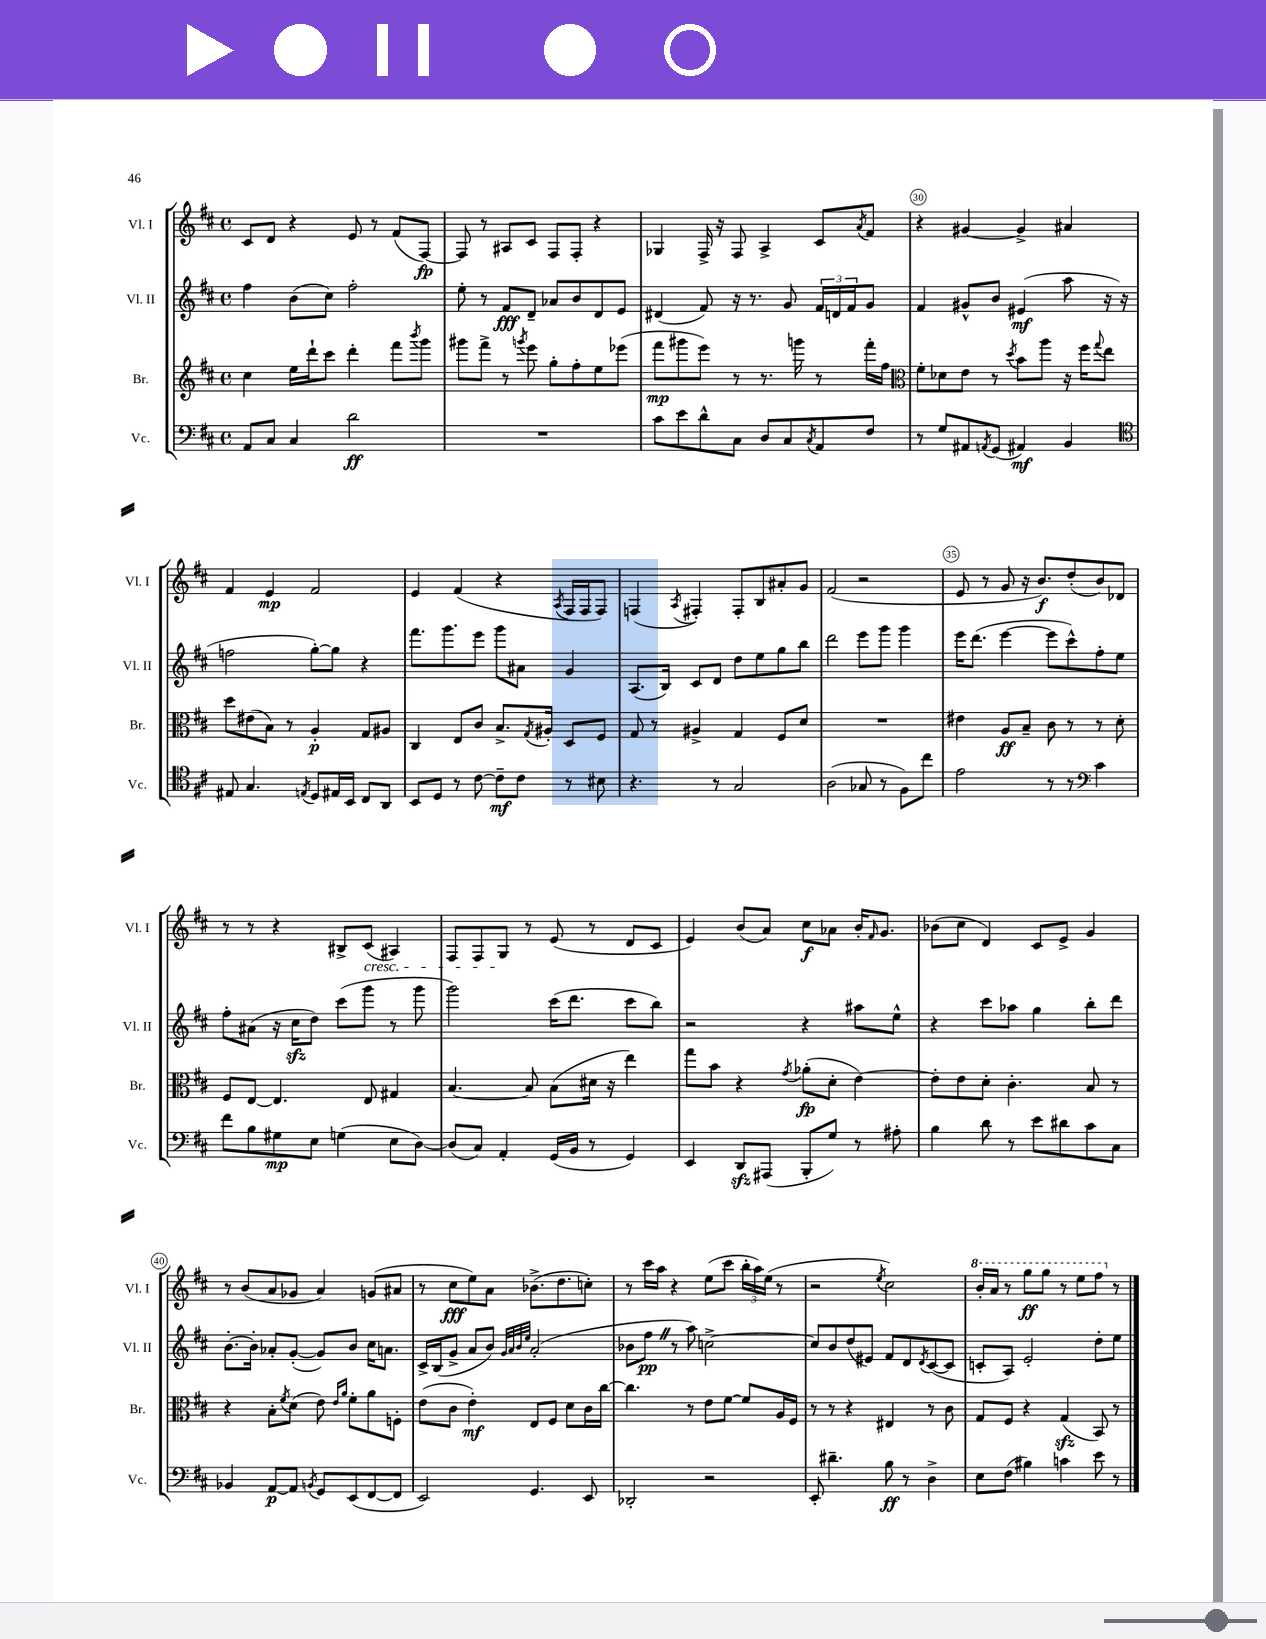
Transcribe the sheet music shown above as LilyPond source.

<<
\new StaffGroup <<
\new Staff = "s0" \with { instrumentName = "Vl. I" shortInstrumentName = "Vl. I" } {
    \clef treble \key d \major \defaultTimeSignature \time 4/4
    cis'8 d'8 r4 e'8 r8 fis'8( fis8~\fp) |
    fis8 r8 ais8 cis'8 fis8 fis8-. r4 |
    ges4 fis16-> r16 fis8 a4-> cis'8 \acciaccatura { a'8 } fis'8 |
    r4 gis'4~ gis'4-> ais'4 |
    fis'4 e'4\mp fis'2 |
    e'4 fis'4( r4 \acciaccatura { a8 } fis16 fis16 fis8) |
    f4( \acciaccatura { a8 } fis4-.) fis8-. b8 ais'8-. g'8 |
    fis'2( r2 |
    e'8 r8 g'8 r16 b'8.\f) d''8-.( b'8) des'8 |
    r8 r8 r4 bis8-> cis'8\cresc( ais4) |
    fis8 fis8 g8\! r8 e'8( r8 d'8 cis'8 |
    e'4) b'8( a'8) cis''8\f aes'8 b'16-. \grace { fis'16 } g'8. |
    bes'8( cis''8 d'4) cis'8 e'8-> g'4 |
    r8 b'8( a'8 ges'8 a'4) g'8( ais'8 |
    r8 cis''8\fff e''8) a'8 bes'8.->( d''8. c''8-.) |
    r8 cis'''16 a''16 r4 e''8( cis'''8 \tuplet 3/2 { b''16-. a''16) e''16( } r8 |
    r2 \acciaccatura { e''8 } cis''2) |
    \ottava #1 b''16-. a''16 r8 g'''8\ff g'''8 r8 e'''8 fis'''8 \ottava #0 r8 \bar "|." |
}
\new Staff = "s1" \with { instrumentName = "Vl. II" shortInstrumentName = "Vl. II" } {
    \clef treble \key d \major \defaultTimeSignature \time 4/4
    fis''4 b'8( cis''8) fis''2-. |
    e''8-. r8 fis'8\fff d'8-- aes'8 b'8 d'8 e'8 |
    dis'4( fis'8) r16 r8. g'8 \tuplet 3/2 { fis'16 d'16 fis'16 } g'8 |
    fis'4 gis'8-^ b'8 eis'4\mf( a''8 r16 r16 |
    f''2 g''8~-.) g''8 r4 |
    fis'''8. g'''8. e'''8 g'''8 ais'8 g'4 |
    a8.( b16) cis'8 d'8 d''8 e''8 g''8 b''8 |
    d'''2 e'''8 g'''8 g'''4 |
    e'''16 d'''8.( e'''4~ e'''8 cis'''8-^) fis''8-. e''8 |
    fis''8-. ais'8( r16 cis''16\sfz d''8) cis'''8( g'''8 r8 g'''8 |
    g'''2) cis'''16( d'''8. cis'''8 b''8) |
    r2 r4 ais''8 e''8-^ |
    r4 cis'''8 aes''8 g''4 b''8-. d'''8 |
    b'8.~-. b'16-. aes'8-. g'8~-.( g'8) b'8 cis''16 a'8. |
    cis'16-> b16( g'8-> a'8 b'8) \grace { g'32 a'32 b'32 e''32 } a'2-.( |
    bes'8 fis''8\pp \once \override BreathingSign.text = \markup { \musicglyph "scripts.caesura.straight" } \breathe r8 a''8) c''2~-> |
    c''8 b'8 d''8( eis'8) fis'8 d'8 \acciaccatura { d'8 } cis'8~( cis'8 |
    c'8-. a8) e'2-. d''8-. e''8 \bar "|." |
}
\new Staff = "s2" \with { instrumentName = "Br." shortInstrumentName = "Br." } {
    \clef treble \key d \major \defaultTimeSignature \time 4/4
    cis''4 e''16 d'''16-! cis'''8 d'''4-. fis'''8 \acciaccatura { b'''8 } g'''8 |
    gis'''8 fis'''8-> r8 \acciaccatura { g'''8 } e'''8 g''8-. fis''8-. e''8 ees'''8( |
    fis'''8\mp gis'''8 e'''8) r8 r8. g'''16 r8 fis'''16-. fis''16 |
    \clef alto fis'8-. des'8 e'8 r8 \acciaccatura { d''8 } b'8 a''8 r16 fis''16 \appoggiatura { g''8 } e''8 |
    d''8 eis'8( b8) r8 a4-.\p g8 ais8 |
    cis4 e8 cis'8 b8.-> \acciaccatura { g8 } ais16-. d8 fis8 |
    g8 r8 ais4-> g4 fis8 d'8 |
    R1 |
    eis'4 a8\ff b8-- cis'8 r8 r8 d'8-. |
    fis8 e8~ e4. e8 gis4 |
    b4.~ b8 b8( dis'16 r16 e''4) |
    g''8 b'8 r4 \acciaccatura { g'8 } aes'8-.\fp( d'8-. e'4~) |
    e'8-. e'8 d'8-. cis'4.-. b8 r8 |
    r4 b8-. \acciaccatura { fis'8 } d'8( e'8) \grace { e'16 a'16 } fis'8-. a'8 f8-. |
    e'8( cis'8 e'4-.\mf) e8 fis8 d'8 cis'16 cis''16~ |
    cis''4. r8 e'8 fis'8~ fis'8 a16 fis16 |
    r8 r8 r4 eis4 r8 cis'8 |
    g8 fis8 r4 g4\sfz( b,8) r8 \bar "|." |
}
\new Staff = "s3" \with { instrumentName = "Vc." shortInstrumentName = "Vc." } {
    \clef bass \key d \major \defaultTimeSignature \time 4/4
    a,8 cis8 cis4 d'2\ff |
    R1 |
    cis'8 e'8 d'8-^ cis8 d8 cis8 \acciaccatura { cis8 } a,8 fis8 |
    r8 g8 ais,8 \acciaccatura { a,8 } g,8( ais,4\mf) b,4 |
    \clef tenor eis8 g4. \acciaccatura { e8 } d8 eis16 b,16 cis8 a,8 |
    b,8 d8 r8 cis'8~ cis'8--\mf cis'8 r8 bis8 |
    r4. r8 g2 |
    a2( ges8 r8 fis8) cis''8 |
    e'2 r8 r8 \clef bass cis'4 |
    fis'8 b8 gis8\mp e8 g4( e8 d8~) |
    d8( cis8) a,4-. g,16( b,16 r8 g,4) |
    e,4 d,8\sfz ais,,8( b,,8-. g8) r8 ais8-. |
    b4 d'8 r8 e'8 dis'8 cis'8 cis8 |
    bes,4 a,8~\p a,8 \acciaccatura { b,8 } g,8 e,8( fis,8~ fis,8 |
    e,2) g,4. e,8 |
    des,2-. r2 |
    e,8-. dis'4.-- b8\ff r8 d4-> |
    e8 fis8( bis4) c'4 e'8 r8 \bar "|." |
}
>>
>>
\layout { \context { \Score currentBarNumber = #27 \override BarNumber.break-visibility = ##(#f #t #t) barNumberVisibility = #(every-nth-bar-number-visible 5) \override BarNumber.stencil = #(make-stencil-circler 0.1 0.3 ly:text-interface::print) } }
